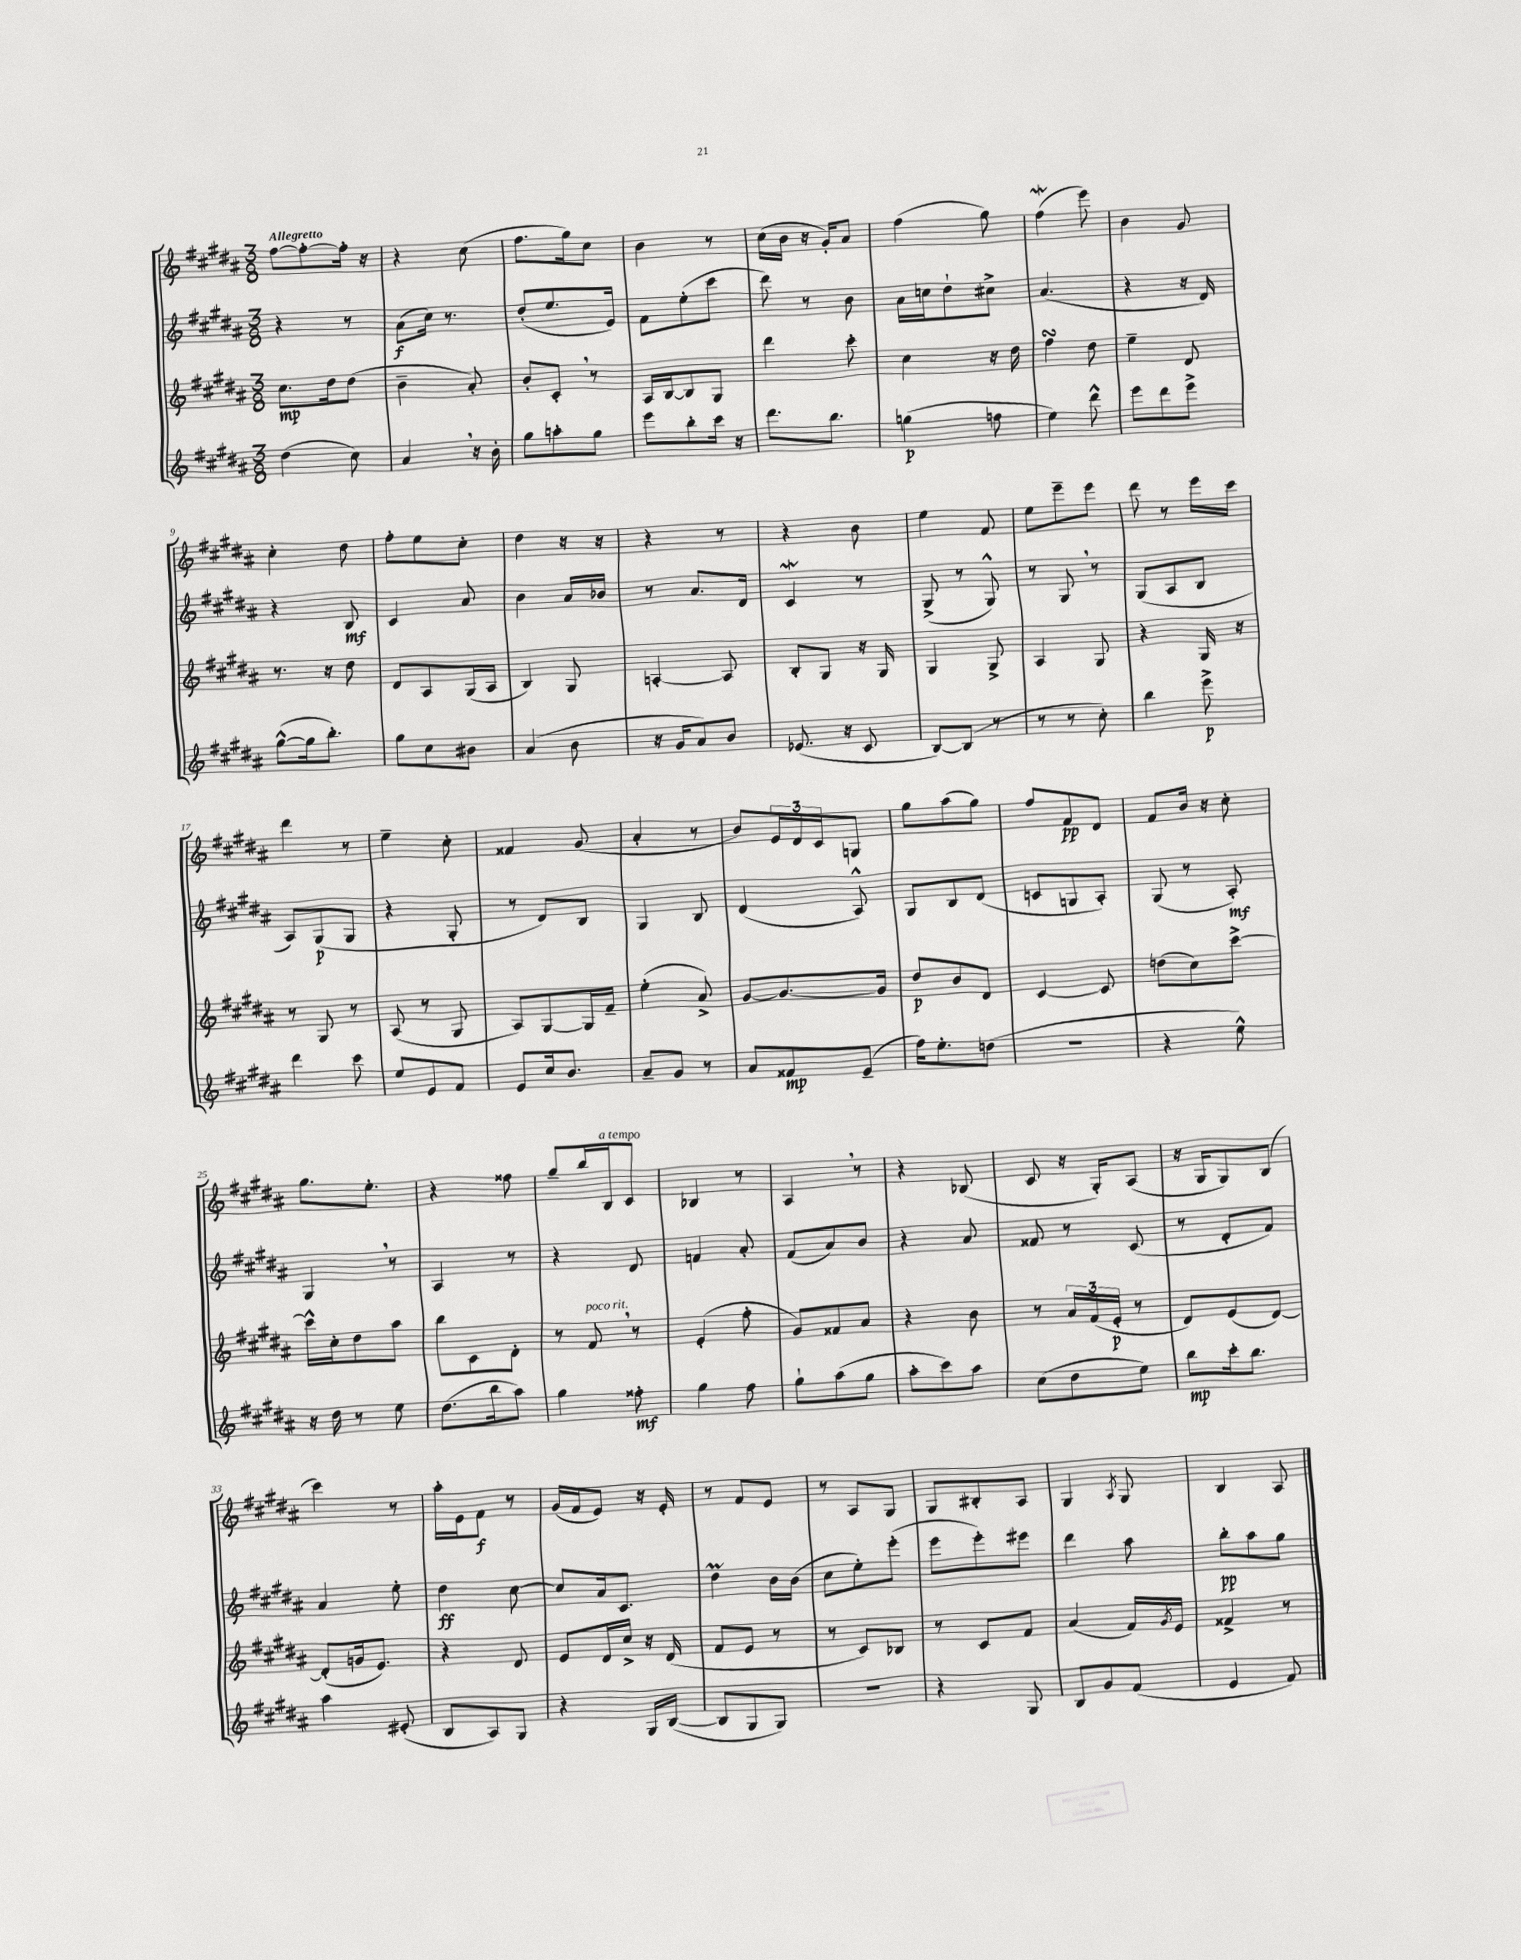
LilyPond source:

<<
\new StaffGroup <<
\new Staff = "s0" {
    \clef treble \key b \major \numericTimeSignature \time 3/8 \tempo "Allegretto"
    fis''8~ fis''8~-. fis''16-. r16 |
    r4 cis''8( |
    fis''8. gis''16) cis''8 |
    b'4 r8 |
    cis''16( b'16 r16 gis'16-.) ais'8 |
    fis''4( gis''8) |
    fis''4\mordent( e'''8) |
    b'4 gis'8 |
    cis''4-. dis''8 |
    fis''8-. e''8 cis''8-. |
    dis''4 r16 r16 |
    r4 r8 |
    r4 b'8 |
    e''4 fis'8 |
    e''8 e'''8-- e'''8 |
    dis'''8 r8 e'''16 cis'''16 |
    dis'''4 r8 |
    e''4-- cis''8-. |
    fisis'4 gis'8( |
    ais'4-. r8 |
    b'8) \tuplet 3/2 { e'16 dis'16 cis'16 } g8 |
    gis''8 ais''8( gis''8) |
    fis''8 fis'8\pp dis'8 |
    fis'8 b'16 r16 cis''8-. |
    gis''8. e''8.-. |
    r4 fisis''8 |
    gis''8-- b''16 b16^\markup { \italic "a tempo" } cis'8 |
    bes4 r8 |
    ais4 \breathe r8 |
    r4 bes8( |
    cis'8 r16 gis16-.) ais8( |
    r16 gis16 gis8) b8( |
    cis'''4) r8 |
    ais''16-. e'16 fis'8\f r8 |
    gis'16( fis'16 e'8) r16 e'16-. |
    r8 fis'8 e'8 |
    r8 ais8 gis8 |
    gis8 bis8-. ais8 |
    gis4 \acciaccatura { ais8 } gis8 |
    b4 ais8 \bar "|." |
}
\new Staff = "s1" {
    \clef treble \key b \major \numericTimeSignature \time 3/8
    r4 r8 |
    ais'8\f( cis''16) r8. |
    dis''8-.( e''8. e'16) |
    fis'8 e''8-.( cis'''8 |
    dis'''8) r8 b'8 |
    ais'16 c''16 dis''8-! cis''8-> |
    ais'4.( |
    r4 r16 dis'16) |
    r4 b8\mf |
    cis'4 ais'8 |
    b'4 ais'16 bes'16 |
    r8 ais'8. dis'16 |
    cis'4\mordent r8 |
    gis8->( r8 gis8-^) |
    r8 gis8 \breathe r8 |
    gis8( ais8 b8 |
    ais8) gis8\p( gis8 |
    r4 gis8-. |
    r8 dis'8) b8 |
    gis4 b8 |
    dis'4( ais8-^) |
    gis8 b8 dis'8( |
    c'8 g8 ais8-.) |
    gis8( r8 ais8-.\mf) |
    gis4 \breathe r8 |
    ais4 r8 |
    r4 dis'8 |
    f'4 ais'8-. |
    fis'8( ais'8) b'8 |
    r4 ais'8 |
    fisis'8 r8 cis'8( |
    r8 dis'8-. fis'8) |
    ais'4 e''8-. |
    dis''4\ff cis''8~ |
    cis''8 ais'16 cis'8. |
    dis''4\prall b'16 b'16( |
    cis''8 e''8-.) e'''8-.( |
    e'''8 e'''8-.) eis'''8 |
    dis'''4 ais''8 |
    b''8-.\pp ais''8 gis''8 \bar "|." |
}
\new Staff = "s2" {
    \clef treble \key b \major \numericTimeSignature \time 3/8
    cis''8.\mp dis''16 dis''8( |
    b'4-- ais'8-.) |
    b'8-. cis'8-. \breathe r8 |
    ais16 b16~ b8 gis8 |
    dis'''4 cis'''8-. |
    cis''4 r16 dis''16 |
    fis''4\turn dis''8 |
    e''4-- dis'8 |
    r8. r16 dis''8 |
    dis'8 ais8 gis16( ais16 |
    b4) gis8 |
    a4~-. a8 |
    b8-. gis8 r16 gis16 |
    gis4 gis8-> |
    ais4 gis8 |
    r4 gis16 r16 |
    r8 gis8 r8 |
    ais8( r8 gis8 |
    ais8) gis8~ gis16 fis'16-- |
    e''4-.( ais'8->) |
    gis'8~ gis'8.~ gis'16 |
    dis''8\p b'8 dis'8 |
    cis'4~ cis'8 |
    d''8( cis''8) cis'''8~-> |
    cis'''16-^ cis''16-. dis''8 ais''8 |
    b''8 cis'8 dis'8-. |
    r8 fis'8^\markup { \italic "poco rit." } \breathe r8 |
    e'4-.( fis''8-. |
    gis'8) fisis'8 ais'8 |
    r4 b'8 |
    r8 \tuplet 3/2 { ais'16 fis'16( e'16-.\p } r8 |
    dis'8) e'8( dis'8~) |
    dis'8-.( g'16 e'8.) |
    r4 dis'8 |
    e'8 dis'16 cis''16-> r16 dis'16( |
    fis'8 e'8 r8 |
    r8 cis'8) bes8 |
    r8 cis'8 fis'8 |
    ais'4( fis'16) \acciaccatura { gis'8 } e'16 |
    fisis'4-> r8 \bar "|." |
}
\new Staff = "s3" {
    \clef treble \key b \major \numericTimeSignature \time 3/8
    dis''4( cis''8) |
    ais'4 \breathe r16 b'16-. |
    gis''8 a''8-. gis''8 |
    e'''8 b''8-. cis'''16 r16 |
    dis'''8. b''8. |
    g''4\p( f''8 |
    e''4) dis'''8-^ |
    e'''8 dis'''8 e'''8-> |
    gis''8~-^( gis''16 b''8.-.) |
    gis''8 cis''8 bis'8 |
    ais'4( b'8 |
    r16 gis'16 ais'8) b'8 |
    ees'8.( r16 cis'8 |
    b8~) b8( r8 |
    r8 r8 cis''8-.) |
    b''4 e'''8->\p |
    dis'''4 cis'''8 |
    e''8 e'8 fis'8 |
    e'8 cis''16 b'8. |
    ais'8-- gis'8 r8 |
    ais'8 fisis'8\mp e'8--( |
    fis''16) e''8.-. d''8( |
    R4. |
    r4 e''8-^) |
    r16 dis''16 r8 e''8 |
    dis''8.( b''16 ais''8) |
    gis''4 fisis''8-.\mf |
    gis''4 fis''8 |
    gis''8-! ais''8( gis''8 |
    ais''8-. cis'''8) ais''8 |
    cis''8( dis''8 e''8) |
    b''8\mp cis'''16-. b''8. |
    ais''4 eis'8-.( |
    b8 ais8) gis8 |
    r4 gis16 b16~( |
    b8 gis8 gis8) |
    R4. |
    r4 gis8 |
    b8 gis'8 fis'8( |
    e'4 fis'8) \bar "|." |
}
>>
>>
